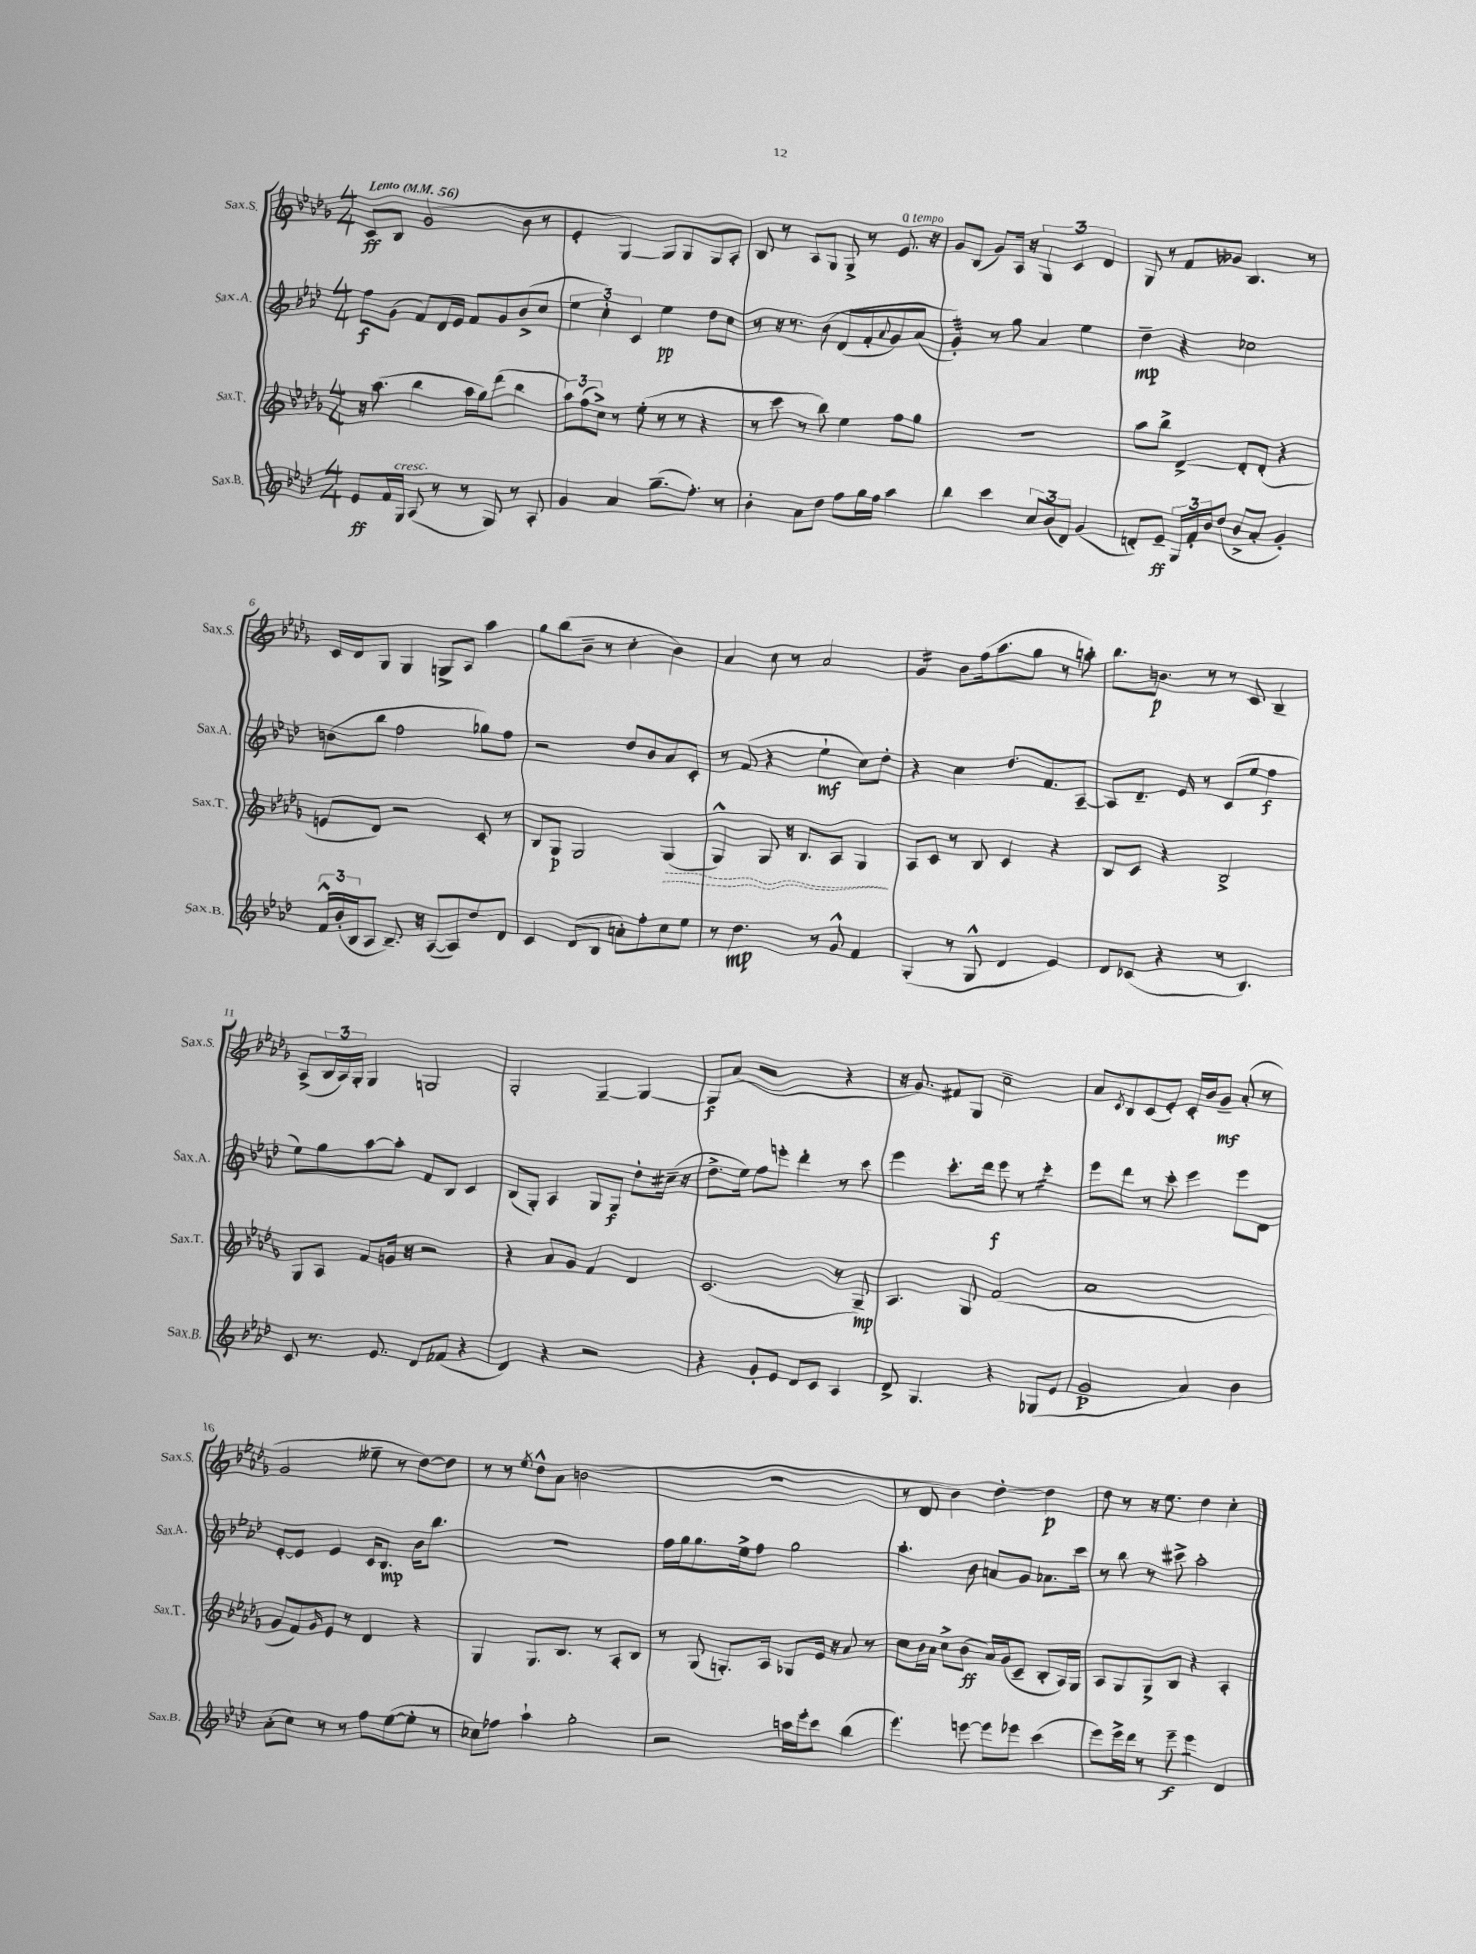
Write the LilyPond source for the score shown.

<<
\new StaffGroup <<
\new Staff = "s0" \with { instrumentName = "Sax.S." shortInstrumentName = "Sax.S." } {
    \clef treble \key des \major \numericTimeSignature \time 4/4 \tempo "Lento" 4 = 56
    c'8\ff bes8 ges'2( bes'8 r8 |
    ees'4-. ges4~) ges8 ges8 ges8 aes8-. |
    bes8 r8 aes8 ges8 ges8-> r8 ees'8.^\markup { \italic "a tempo" } r16 |
    ges'8 bes8( ges'8) aes16 r16 \tuplet 3/2 { ges4 c'4 des'4 } |
    ges8 r8 f'8 geses'8 bes4. r8 |
    c'16 des'16 ges8 ges4 g8-> aes8 aes''4 |
    ges''8 bes''8( bes'8-- r8 c''4-. bes'4) |
    aes'4 c''8 r8 aes'2 |
    ges'4:16 bes'8 f''16( aes''8. ges''8 r8 a''8-.) |
    bes''8. b'8.\p r8 r8 c'8 bes4-- |
    aes8->( \tuplet 3/2 { bes16 aes16) ges16-. } ges4 g2 |
    ges2-. ges4~-- ges4~ |
    ges8\f aes'8( r2 r4 |
    r16 ges'8.) fis'8 ges8 c''2-- |
    aes'8 \acciaccatura { c'8 } bes8 c'8( ees'8-.) c'16-. bes'16 ges'8--\mf aes'8-.( r8 |
    ges'2 eeses''8-- r8 des''8~) des''8 |
    r8 r8 \acciaccatura { ees''8 } des''8-^ aes'8 b'2( |
    r1 |
    r8 des'8 bes'4) des''4~-. des''4\p |
    des''8 r8 r16 ees''8. des''4 c''4-. \bar "|." |
}
\new Staff = "s1" \with { instrumentName = "Sax.A." shortInstrumentName = "Sax.A." } {
    \clef treble \key aes \major \numericTimeSignature \time 4/4
    f''8\f g'8( f'8) des'16 ees'16 f'8 g'8 bes'8->( c''8 |
    \tuplet 3/2 { ees''4 c''4-.) c'4 } ees''4\pp des''8 c''8 |
    r8 r16 r8. bes'8\( des'8( f'8-. \appoggiatura { aes'8 } g'8) aes'8( |
    g'4:32-.)\) r8 g''8 aes'4 ees''4 |
    des''4--\mp r4 ces''2 |
    b'8( bes''8 f''2 ges''8) f''8 |
    r2 des''8 bes'8 aes'8 c'8-. |
    r8 f'8( r4 ees''4-!\mf c''8) des''8-. |
    r4 c''4 des''8. f'8. aes8~-- |
    aes8 des'8.-- ees'16 r8 c'8( ees''8 f''4\f |
    ees''8) g''8 aes''8~ aes''8-. f'8 bes8 c'4 |
    bes8( g8-.) aes4 g8 g8\f des''8-. cis''16--( r16 |
    des''8.-> ees''16) f''8 e'''8-. des'''4-. r8 c'''8 |
    ees'''4 c'''8.-. des'''16 ees'''8\f r8 c'''4:16-. |
    ees'''8 des'''8 r8 c'''8-. ees'''4 ees'''8 des'8 |
    ees'8~-. ees'8 ees'4 c'16 bes8.\mp bes'16 bes''8. |
    R1 |
    f''16 g''16 g''8. ees''16-> f''8 g''2 |
    aes''4.-. bes'8 a'8 g'8 aes'8. c'''16 |
    r8 bes''8 r8 cis'''8-> aes''2-. \bar "|." |
}
\new Staff = "s2" \with { instrumentName = "Sax.T." shortInstrumentName = "Sax.T." } {
    \clef treble \key des \major \numericTimeSignature \time 4/4
    r16 aes''8.( bes''4 aes''16 ges''16) des'''8( bes''4 |
    \tuplet 3/2 { aes''8) f''8( c''8->) } r8 ees''8-.( r8 r8 r4 |
    r8 c'''8 r8 bes''8) ees''4 f''8 ges''8 |
    r1 |
    aes''8 bes''8-> des'4~-> des'8-. des'8-.( r4 |
    e'8 des'8) r2 c'8-. r8 |
    bes8 ges8\p ges2 \once \override Hairpin.style = #'dashed-line ges4\>( |
    ges4-^) ges8 r16 bes8. aes8 ges4\! |
    aes8 c'8 r8 bes8 c'4 r4 |
    bes8 c'8 r4 bes2-> |
    ges8 aes8 f'8 g'16 r16 r2 |
    r4 aes'8 ges'8 f'4 des'4 |
    c'2.( r8 ges8--\mp) |
    aes4. ges8 f'2( |
    aes'1 |
    ges'8 f'8) \grace { ges'16 } ees'8 r8 des'4 r4 |
    ges4 ges8. bes8. r8 aes8-. bes8 |
    r8 ges8( g8.-.) aes16 ges8 ees'16 r16 aes'8 r8 |
    c''8 bes'16 aes'16 c''8-> bes'8\ff( aes'16) ges'16( c'8-- bes8-. aes16) ges16 |
    aes8 ges8 ges8-> bes8 r4 aes4-. \bar "|." |
}
\new Staff = "s3" \with { instrumentName = "Sax.B." shortInstrumentName = "Sax.B." } {
    \clef treble \key aes \major \numericTimeSignature \time 4/4
    ees'8\ff f'16 g16^\markup { \italic "cresc." } aes8( r8 r8 g8) r8 aes8-. |
    g'4 aes'4 g''8.--( f''8.-.) r8 |
    bes'4-. aes'8 des''8 f''8 g''16 f''16 aes''4 |
    bes''4 c'''4 \tuplet 3/2 { c''8 bes'8( des'8) } g'4( |
    d'8-.) ees'8--\ff \tuplet 3/2 { g16 f'16-. bes'16 } des''8( bes'8-> aes'8-. g'4-.) |
    \tuplet 3/2 { f'16-^ bes'16-.( bes16 } aes8 bes8.--) r16 aes8~( aes8) des''8 des'8 |
    c'4 des'8( bes8 a'8-.) f''8-. c''8 ees''8 |
    r8 des''4.\mp r8 g'8-^ f'4 |
    g4-.( r8 g8-^ des'4 ees'4) |
    des'8 ces'8( r4 r8 bes4.) |
    c'8 r8. ees'8. des'8 fes'8( r4 |
    des'4) r4 r2 |
    r4 g'8-. ees'8 des'8 c'8 aes4 |
    des'8-> g4. r4 ges8( ees'8 |
    g'2\p aes'4) bes'4 |
    aes'8-.( c''8) r8 r8 f''8 ees''8~( ees''8-. r8 |
    ces''8) fes''8 aes''4-! g''2-. |
    r2 a''16 ees'''16-. c'''8 bes''4( |
    ees'''4.) e'''8~ e'''8 ees'''8 c'''4( |
    ees'''8) ees'''16-> des'''16 r8 ees'''8--\f ees'''4:8 des'4 \bar "|." |
}
>>
>>
